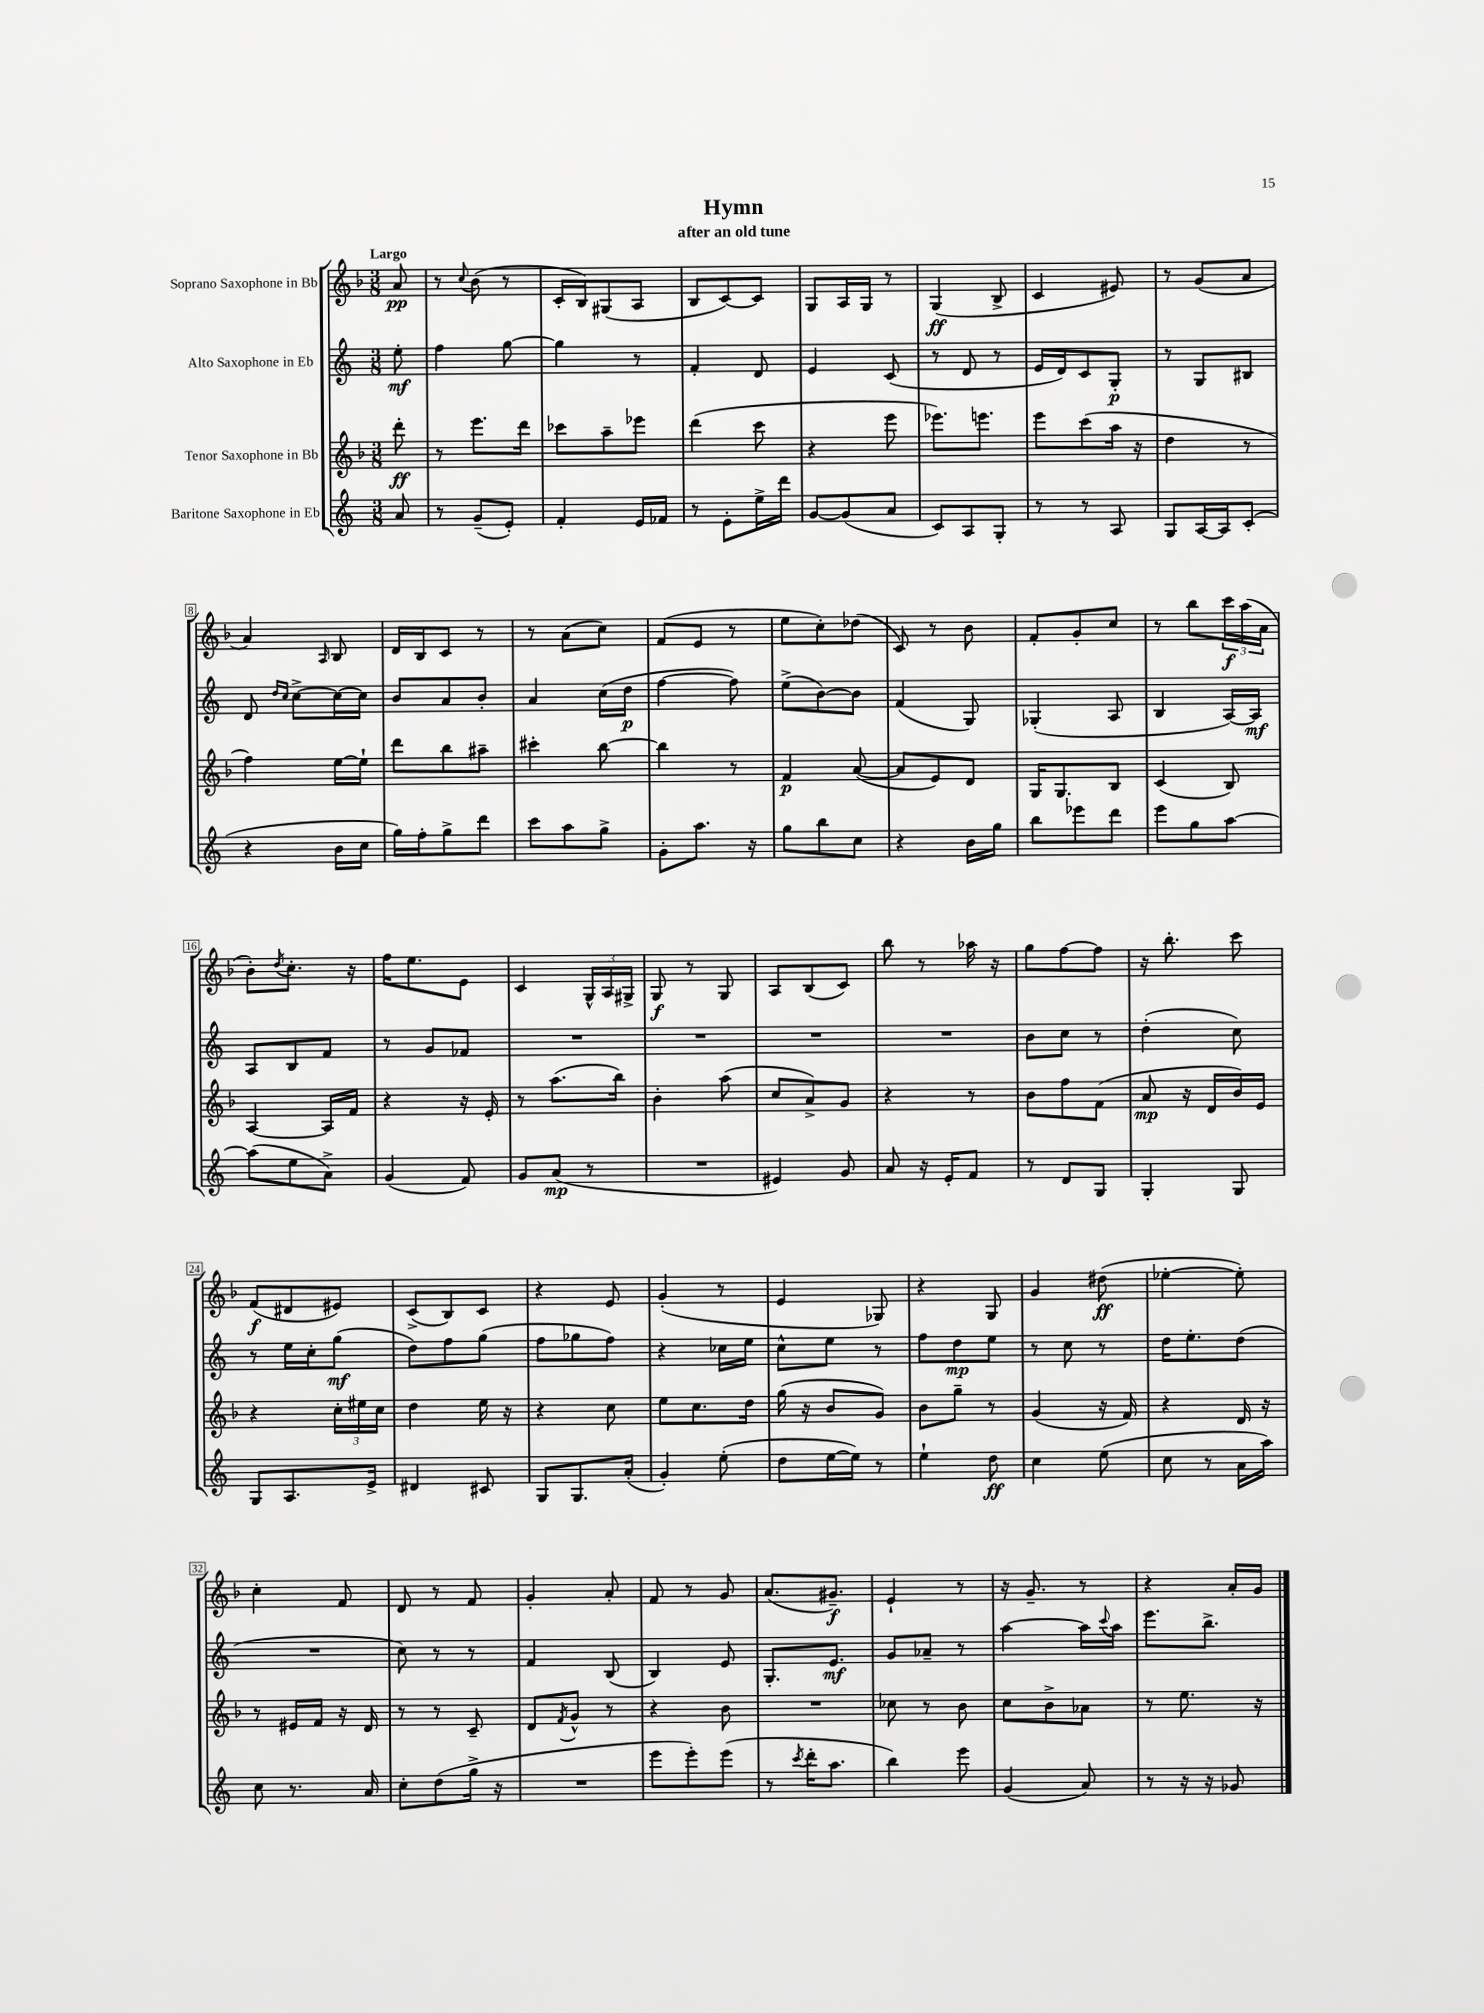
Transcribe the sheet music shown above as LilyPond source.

\header { title = "Hymn" subtitle = "after an old tune" }
<<
\new StaffGroup <<
\new Staff = "s0" \with { instrumentName = "Soprano Saxophone in Bb" } {
    \clef treble \key f \major \numericTimeSignature \time 3/8 \partial 8 \tempo "Largo"
    a'8\pp |
    r8 \appoggiatura { c''8 } bes'8( r8 |
    c'16-. bes16) gis8( a8 |
    bes8 c'8~) c'8 |
    g8 a16 g16 r8 |
    g4\ff( bes8-> |
    c'4 eis'8) |
    r8 g'8( a'8 |
    a'4) \grace { a16 } bes8 |
    d'16 bes16 c'8 r8 |
    r8 a'8( c''8) |
    f'8( e'8 r8 |
    e''8 c''8-.) des''8( |
    c'8) r8 bes'8 |
    f'8-. g'8-. c''8 |
    r8 bes''8 \tuplet 3/2 { c'''16\f a''16( a'16 } |
    bes'8-.) \acciaccatura { d''8 } c''8.-. r16 |
    f''16 e''8. e'8 |
    c'4 \tuplet 3/2 { g16-^ a16 gis16-> } |
    g8\f r8 g8 |
    a8 bes8( c'8) |
    bes''8 r8 aes''16 r16 |
    g''8 f''8~ f''8 |
    r16 bes''8.-. c'''8 |
    f'8\f( dis'8 eis'8) |
    c'8->( bes8) c'8 |
    r4 e'8 |
    g'4-.( r8 |
    e'4 ges8) |
    r4 g8 |
    g'4 dis''8\ff( |
    ees''4~-. ees''8-.) |
    c''4-. f'8 |
    d'8 r8 f'8 |
    g'4-. a'8-. |
    f'8 r8 g'8 |
    a'8.( gis'8.--\f) |
    e'4-! r8 |
    r16 g'8.-- r8 |
    r4 a'16-. g'16 \bar "|." |
}
\new Staff = "s1" \with { instrumentName = "Alto Saxophone in Eb" } {
    \clef treble \key c \major \numericTimeSignature \time 3/8 \partial 8
    e''8-.\mf |
    f''4 g''8~ |
    g''4 r8 |
    f'4-. d'8 |
    e'4 c'8( |
    r8 d'8 r8 |
    e'16 d'16) c'8 g8-.\p |
    r8 g8 bis8 |
    d'8 \grace { d''16 c''16 } c''8~-> c''16~ c''16 |
    b'8 a'8 b'8-. |
    a'4 c''16( d''16\p |
    f''4~ f''8) |
    e''8->( b'8~) b'8 |
    f'4( g8) |
    ges4-.( a8 |
    b4 a16~) a16\mf |
    a8 b8 f'8 |
    r8 g'8 fes'8 |
    R4. |
    R4. |
    R4. |
    R4. |
    b'8 c''8 r8 |
    d''4-.( c''8) |
    r8 e''16 c''16-. g''8\mf( |
    d''8) f''8 g''8( |
    f''8 ges''8 f''8) |
    r4 ces''16 e''16 |
    c''8-^ e''8 r8 |
    f''8 d''8\mp e''8 |
    r8 c''8 r8 |
    d''16 e''8.-. d''8( |
    R4. |
    c''8) r8 r8 |
    f'4 b8( |
    b4) e'8 |
    g8.-. e'8.\mf |
    g'8 aes'8-- r8 |
    a''4~ a''16 \appoggiatura { c'''8 } a''16 |
    e'''8. b''8.-> \bar "|." |
}
\new Staff = "s2" \with { instrumentName = "Tenor Saxophone in Bb" } {
    \clef treble \key f \major \numericTimeSignature \time 3/8 \partial 8
    d'''8-.\ff |
    r8 e'''8. d'''16 |
    ces'''8 a''8-- ees'''8 |
    d'''4( c'''8 |
    r4 e'''8 |
    ees'''8.) e'''8. |
    e'''8 c'''8( a''16 r16 |
    d''4 r8 |
    f''4) e''16~ e''16-! |
    d'''8 bes''8 ais''8-- |
    cis'''4-. bes''8~ |
    bes''4 r8 |
    f'4\p a'8~( |
    a'8 e'8) d'8 |
    g16 g8. bes8 |
    c'4( bes8) |
    a4~ a16 f'16 |
    r4 r16 e'16-. |
    r8 a''8.( bes''16) |
    bes'4-. a''8( |
    c''8 a'8->) g'8 |
    r4 r8 |
    bes'8 f''8 f'8( |
    a'8\mp r16 d'16 bes'16) e'16 |
    r4 \tuplet 3/2 { c''16-. eis''16 c''16 } |
    d''4 e''16 r16 |
    r4 c''8 |
    e''8 c''8. d''16 |
    g''16( r16 bes'8 g'8) |
    bes'8 g''8-- r8 |
    g'4( r16 f'16) |
    r4 d'16 r16 |
    r8 eis'16 f'16 r16 d'16 |
    r8 r8 c'8-- |
    d'8 \acciaccatura { f'8 } g'8-^ r8 |
    r4 bes'8 |
    R4. |
    ces''8 r8 bes'8 |
    c''8 bes'8-> aes'8 |
    r8 e''8. r16 \bar "|." |
}
\new Staff = "s3" \with { instrumentName = "Baritone Saxophone in Eb" } {
    \clef treble \key c \major \numericTimeSignature \time 3/8 \partial 8
    a'8 |
    r8 g'8--( e'8-.) |
    f'4-. e'16 fes'16 |
    r8 e'8-. e''16-> d'''16 |
    g'8~ g'8( a'8 |
    c'8) a8 g8-. |
    r8 r8 a8 |
    g8 a16~ a16 c'8-.( |
    r4 b'16 c''16 |
    g''16) f''16-. g''8-> d'''8 |
    c'''8 a''8 g''8-> |
    g'8-. a''8. r16 |
    g''8 b''8 c''8 |
    r4 b'16 g''16 |
    b''8 ees'''8 d'''8 |
    e'''8 g''8 a''8~ |
    a''8( e''8 a'8->) |
    g'4( f'8) |
    g'8 a'8\mp( r8 |
    R4. |
    eis'4) g'8 |
    a'8 r16 e'16-. f'8 |
    r8 d'8 g8 |
    g4-. g8 |
    g8 a8. e'16-> |
    dis'4 cis'8 |
    g8 g8. a'16-.( |
    g'4-.) e''8-.( |
    d''8 e''16~ e''16) r8 |
    e''4-! d''8\ff |
    c''4 e''8( |
    c''8 r8 a'16 a''16) |
    c''8 r8. a'16 |
    c''8-. d''8( g''16-> r16 |
    R4. |
    e'''8 e'''8-.) e'''8( |
    r8 \acciaccatura { c'''8 } d'''16-. a''8. |
    b''4) e'''8 |
    g'4( a'8) |
    r8 r16 r16 ges'8 \bar "|." |
}
>>
>>
\layout { \context { \Score \override BarNumber.stencil = #(make-stencil-boxer 0.1 0.3 ly:text-interface::print) } }
